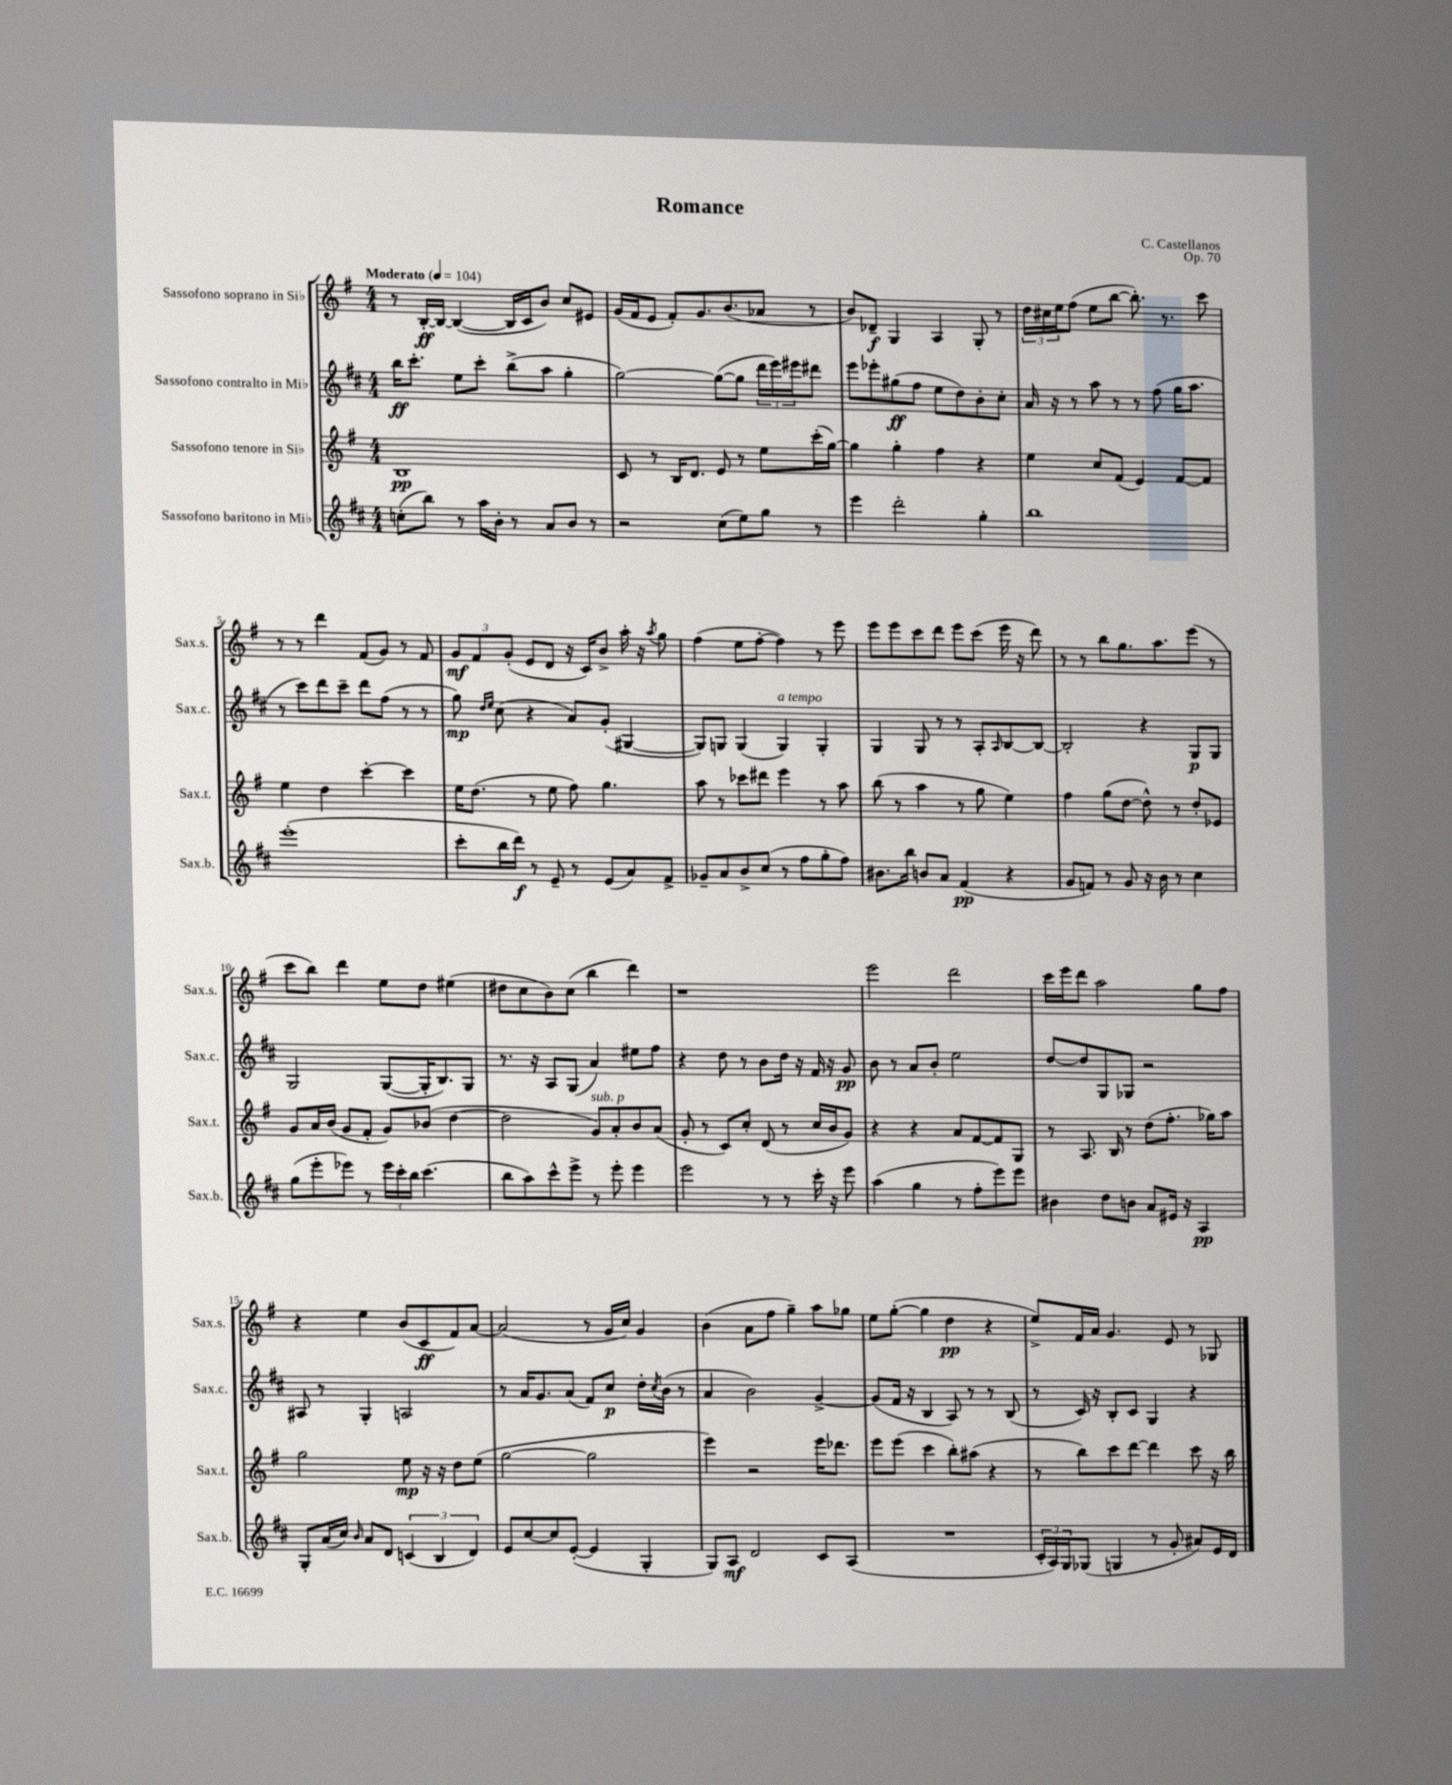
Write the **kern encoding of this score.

**kern	**kern	**kern	**kern
*staff4	*staff3	*staff2	*staff1
*clefG2	*clefG2	*clefG2	*clefG2
*k[f#c#]	*k[f#]	*k[f#c#]	*k[f#]
*M4/4	*M4/4	*M4/4	*M4/4
*MM104	*MM104	*MM104	*MM104
(8cc'	1B	16bb	8r
.	.	8.ccc#'	.
8bb)	.	.	[16B'
.	.	.	16B_
8r	.	8ee	(4B_
16aa	.	8ccc#'	.
16b'	.	.	.
8r	.	(8bb^	16B]
.	.	.	16c
8a	.	8aa	8b)
8b	.	4gg'	8cc
8r	.	.	8e#
=	=	=	=
2r	8c	[2gg)	(16g
.	.	.	16f#
.	8r	.	8e
.	16B	.	8f#')
.	8.d	.	.
.	.	.	8.g
(8cc#	8e	(8gg_	.
.	.	.	(8.b
8ee)	8r	8gg]	.
8gg	8ee	24ddd	8a-
.	.	24eee)	.
.	.	24eee#	.
8r	(16ccc'	8ddd#	8r
.	[16gg)	.	.
=	=	=	=
4eee	4gg]	8eee	8b)
.	.	8eee-'	8d-~
2ddd'	4gg'	(8gg#	4G
.	.	8ff#	.
.	4ff#	8ee	4A
.	.	8dd)	.
4gg'	4r	8b'	8G'
.	.	8cc#'	8r
=	=	=	=
1bb	4ee	16a	24dd
.	.	.	24cc#
.	.	16r	.
.	.	.	24ee
.	.	8r	(8ff#
.	8cc	8aa	8ee
.	(8f#	8r	[8bb
.	4e)	8r	8.bb'])
.	.	(8ff#	.
.	.	.	8.r
.	[8f#	16gg	.
.	.	8.aa	.
.	8f#]	.	8ccc
=	=	=	=
(1eee'	4ee	8r	8r
.	.	8ccc#)	8r
.	4dd	8ddd	4ddd
.	.	8ccc#~	.
.	[4ccc'	8ddd	(8f#
.	.	(8ff#	8g)
.	4ccc]	8r	8r
.	.	8r	8f#
=	=	=	=
8ccc#'	16ee	8gg)	12g
.	(8.dd	.	.
.	.	.	12f#
.	.	16qqdd	.
.	.	16qqee	.
16bb	.	(8cc#	.
.	.	.	(12g'
16ddd)	.	.	.
8r	8r	4r	8e
8e~	8ee	.	8d
8r	8ff#)	8a)	16r
.	.	.	16c)
(8e	4.gg	(8g'	8b^
8a)	.	[4G#	16aa'
.	.	.	16r
.	.	.	8qaa
8f#^	.	.	8gg
=	=	=	=
8g-~	8aa	8G#])	(4ff#
8a	8r	8G	.
8b^	8ccc-	(4G	8ee
(8cc#	8ddd#	.	[8ff#'
8r	4eee	4G)	4ff#])
8ff#	.	.	.
8gg'	8r	4G'	8r
8ff#)	8aa	.	8eee
=	=	=	=
8.b#	(8bb	4G	8eee
.	8r	.	8eee
16bb	.	.	.
8b	4aa	8G	8ccc
8a	.	8r	8ddd
(4f#	8r	8r	8eee
.	8gg	8A'	(8ccc
.	.	16qqA	.
4r	4ee)	[8B	16eee
.	.	.	16r
.	.	8B_	8ddd)
=	=	=	=
8g	4ff#	2B']	8r
8f)	.	.	8r
8r	(8gg	.	8bb
8g	[8dd	.	8.gg
16r	8dd^^])	4r	.
16b	.	.	8.aa
8r	8r	.	.
4cc#	8dd'	8G	(8eee
.	8e-	8G	8r
=	=	=	=
(8gg	8g	2G	8ccc
8eee'	16a	.	8bb)
.	(16b	.	.
8eee-)	8g	.	4ddd
8r	8f#'	.	.
24eee-	8g)	([8G	8ee
24ccc#'	.	.	.
24bb	.	.	.
(4.ccc#	(8b-	16G']	8dd
.	.	8.B)	.
.	[4dd	.	(4ee#
.	.	8G	.
=	=	=	=
8bb	2dd]	8.r	8dd#
8aa)	.	.	8cc
.	.	16r	.
8ccc#^^	.	8A	8b)
8eee^	.	(8G	(8cc
8r	8g)	4a)	4bb
8eee'	8a'	.	.
4eee	8b	8ee#	4ddd)
.	(8a	8ff#	.
=	=	=	=
2eee	8g'	4r	1r
.	8r	.	.
.	8c)	8dd	.
.	8cc'	8r	.
8r	(8d	8b	.
8r	8r	16dd	.
.	.	16r	.
16ccc#'	16cc	16f#	.
16r	16b	16r	.
8eee	8g)	8g	.
=	=	=	=
(4aa	4r	8b	2eee
.	.	8r	.
4gg	4r	8a	.
.	.	8b'	.
8r	8a	2ee	2ddd
8ff#'	[8f#	.	.
8eee)	8f#]	.	.
8eee	8G	.	.
=	=	=	=
4b#	8r	[8dd	16ccc
.	.	.	16eee
.	8.A	8dd]	8ddd
8dd	.	8G	2aa
.	16B	.	.
8b	8r	8G-	.
8a	(8dd	2r	.
16e#	8.ff#'	.	.
16r	.	.	.
4A	.	.	8gg
.	16gg-)	.	.
.	8aa	.	8ff#
=	=	=	=
8G'	2gg	8A#	4r
(16a	.	8r	.
16cc#)	.	.	.
16qqb	.	.	.
8a	.	4G'	4ee
8d	.	.	.
(6c	8ee	2A	(8b
.	16r	.	8c
6B	.	.	.
.	16r	.	.
.	8dd	.	8f#)
6d)	.	.	.
.	(8ee	.	[8a
=	=	=	=
8e	[2gg	8r	(2a]
[8cc#	.	16a	.
.	.	8.g	.
8cc#]	.	.	.
([8e'	.	(8a	.
4e]	2gg]	8f#)	8r
.	.	8cc#	16g
.	.	.	16cc)
4G'	.	16dd'	4g
.	.	8qcc#	.
.	.	(16b	.
.	.	8r	.
=	=	=	=
8G)	4eee)	4a	(4b
8A	.	.	.
2d	2r	2b)	8a
.	.	.	8ff#
.	.	.	4gg~)
8c#	16eee	[4g^	8aa
.	8.ddd-	.	.
(8A	.	.	8gg-
=	=	=	=
1r	8eee	(8g]	8ee
.	(8eee	16f#	([8gg'
.	.	16r	.
.	4ccc	4B	4gg]
.	8bb')	8A)	4dd
.	(8aa#	8r	.
.	4r	8r	4r
.	.	(8B	.
=	=	=	=
24c#'	8r	8r	8ee^)
24A)	.	.	.
24G	.	.	.
(8G-	8bb)	16c#)	16f#
.	.	16r	16a
4G	8ccc	8B'	4.g
.	[8ddd	8c#	.
8r	4ddd]	4G	.
8g'	.	.	8e
8a#)	8ccc	4r	8r
16e	16r	.	8G-
16d	16bb	.	.
==	==	==	==
*-	*-	*-	*-
